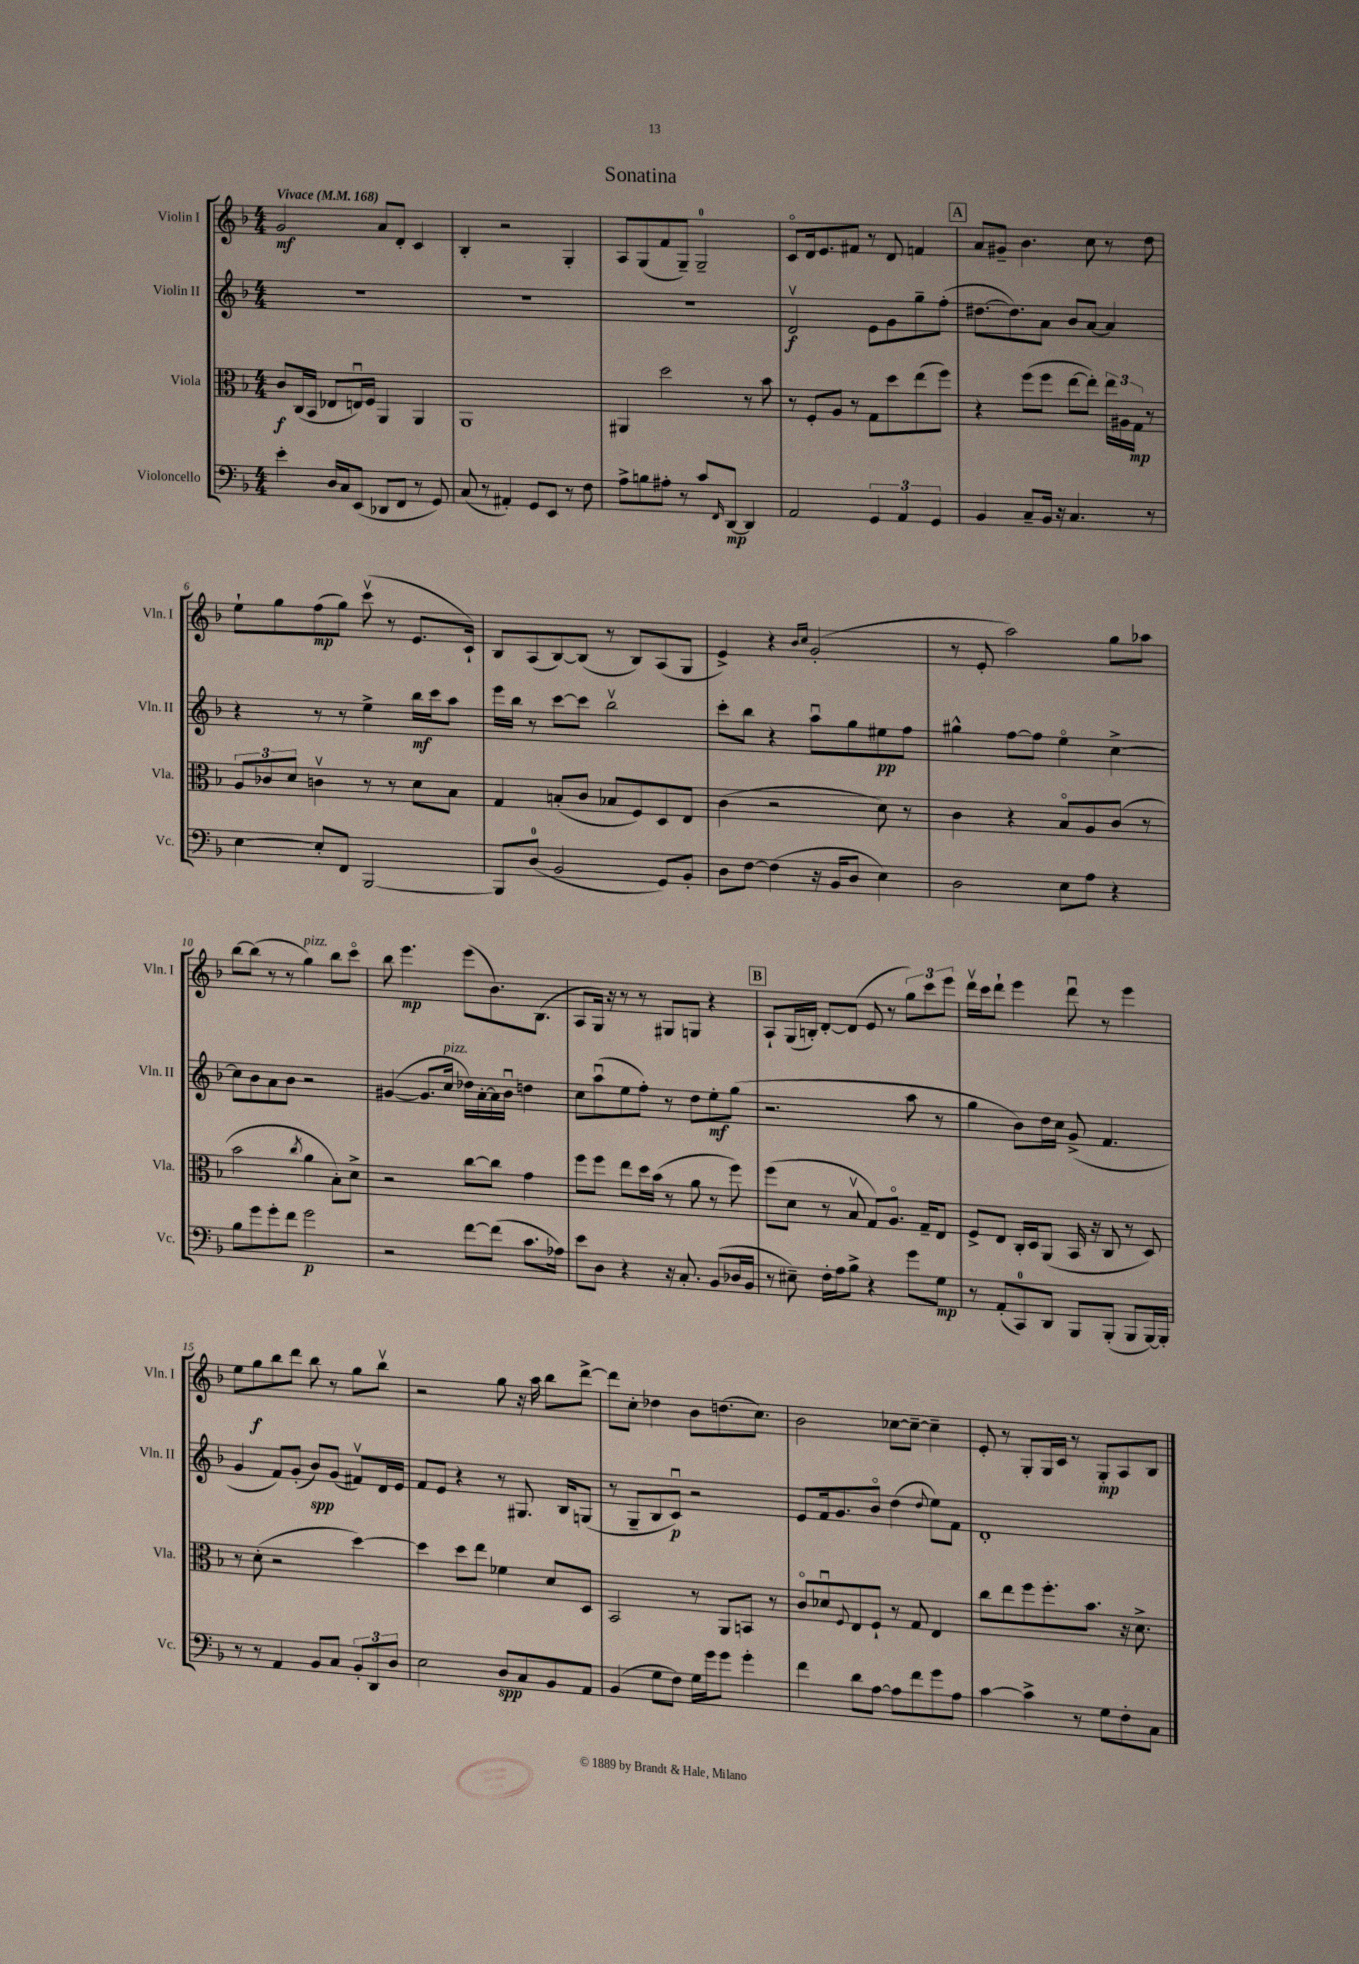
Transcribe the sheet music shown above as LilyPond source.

\header { title = "Sonatina" }
<<
\new StaffGroup <<
\new Staff = "s0" \with { instrumentName = "Violin I" shortInstrumentName = "Vln. I" } {
    \clef treble \key f \major \numericTimeSignature \time 4/4 \tempo "Vivace" 4 = 168
    g'2\mf a'8 d'8-. c'4 |
    bes4-. r2 g4-. |
    a8 g8( f'8 g8--) g2-0-- |
    c'8\flageolet d'16 e'8. fis'8 r8 d'8 f'4 |
    \mark \markup { \box "A" } a'8 gis'8-- bes'4. c''8 r8 d''8 |
    e''8-! g''8 f''8\mp( g''8) c'''8\upbow( r8 e'8. c'16-!) |
    bes8 a8( bes8~) bes8( r8 bes8) a8( g8 |
    e'4->) r4 \grace { bes'16 c''16 } g'2-.( |
    r8 e'8-. a''2) g''8 aes''8 |
    bes''8~ bes''8( r8 r8 g''4^\markup { \italic "pizz." }) bes''8 c'''8\flageolet |
    bes''8 e'''4.\mp e'''8( bes'8.) bes8.( |
    a8 g16) r16 r8 r8 gis8 g8 r4 |
    \mark \markup { \box "B" } a8-! g16( b16-.) d'8~-. d'8( e'8 r8 \tuplet 3/2 { g''8) c'''8 e'''8 } |
    d'''16\upbow c'''16 d'''8-! e'''4 d'''8\downbow r8 e'''4 |
    e''8 g''8\f bes''8 d'''8 bes''8 r8 g''8 bes''8\upbow |
    r2 g''8 r16 a''16 bes''8 d'''8~-> |
    d'''8 c''8-. des''4 bes'8 d''8.( c''8.) |
    bes'2 ces''8~ ces''8~-- ces''4-- |
    e'8-. r8 g8-. g16 c'16 r8 g8-.\mp a8 bes8 \bar "|." |
}
\new Staff = "s1" \with { instrumentName = "Violin II" shortInstrumentName = "Vln. II" } {
    \clef treble \key f \major \numericTimeSignature \time 4/4
    R1 |
    R1 |
    R1 |
    d'2\upbow\f e'8 g'8 g''8-- f''8-.( |
    \mark \markup { \box "A" } dis''8.~ dis''8.) a'8 bes'8 a'8~ a'4 |
    r4 r8 r8 e''4-> bes''16\mf c'''16 a''8 |
    e'''16 bes''16 r8 c'''8~ c'''8 bes''2\upbow |
    c'''8-. bes''8 r4 a''8\downbow g''8 eis''8\pp f''8 |
    gis''4-^ f''8~ f''8 e''4\flageolet c''4~-> |
    c''8 bes'8 a'8 bes'8 r2 |
    gis'4~( gis'8. c''16^\markup { \italic "pizz." } des''16) a'16~-. a'16 bes'16\downbow d''4 |
    c''8 a''8\downbow( e''8 f''8-.) r8 d''8 e''8-.\mf g''8( |
    \mark \markup { \box "B" } r2. a''8 r8 |
    g''4 bes'8) d''16 c''16 g'8->( f'4. |
    g'4 f'8) g'8-.( bes'8\spp) g'8( fis'8\upbow) d'16 e'16 |
    f'8 e'8 r4 r8 gis8. bes16 g8( |
    r8 g8-- bes8 c'8\downbow\p) r2 |
    e'8 f'16 g'8. bes'8\flageolet d''4( \appoggiatura { d''8 } e''8) f'8 |
    d'1-. \bar "|." |
}
\new Staff = "s2" \with { instrumentName = "Viola" shortInstrumentName = "Vla." } {
    \clef alto \key f \major \numericTimeSignature \time 4/4
    c'8\f c16( bes,16 ees8 e16\downbow) f16 a,4 a,4 |
    a,1 |
    ais,4 d''2 r8 bes'8 |
    r8 f8-. a8 r8 g8 d''8 e''8( f''8) |
    \mark \markup { \box "A" } r4 f''8( f''8 e''8~ e''8-.) \tuplet 3/2 { e''16 ais16 g16\mp } r8 |
    \tuplet 3/2 { a8 ces'8 d'8 } c'4\upbow r8 r8 d'8 bes8 |
    g4 b8-.( c'8 bes8 f8) d8 e8 |
    c'4( r2 d'8) r8 |
    c'4 r4 bes8\flageolet a8 c'8( r8 |
    bes'2 \acciaccatura { c''8 } a'4 bes8-.) d'8-> |
    r2 c''8~ c''8 g'4 |
    f''8 f''8 e''8 d''16 bes'16( r8 a'8 r8 f''8) |
    \mark \markup { \box "B" } f''8( d'8 r8 bes8\upbow g8) a8.\flageolet g16-- e8 |
    f8-> e8 c16-. d16 a,8( bes,16 r16 c8 r8 d8) |
    r8 d'8-.( r2 d''4~) |
    d''4 d''8 e''8 fes'4 d'8 d8 |
    bes,2 r8 a,8 b,8 r8 |
    c'8\flageolet des'8\downbow \appoggiatura { f8 } e8 f8-! r8 g8 e4 |
    c''8 e''8 f''8 f''8.-. bes'8. r16 d'8.-> \bar "|." |
}
\new Staff = "s3" \with { instrumentName = "Violoncello" shortInstrumentName = "Vc." } {
    \clef bass \key f \major \numericTimeSignature \time 4/4
    e'4-. d16 c16 e,8( des,8 f,8 r8 g,8) |
    c8( r8 ais,4-.) g,8 e,8 r8 f8 |
    a8-> b8 ais8-. r8 c'8 \grace { f,16 } d,8~\mp d,4 |
    a,2 \tuplet 3/2 { g,4 a,4 g,4 } |
    \mark \markup { \box "A" } bes,4 c8-- bes,16 r16 c4. r8 |
    e4~ e8-. f,8 bes,,2~ |
    bes,,8 d8-0( bes,2 g,8) bes,8-. |
    d8 f8~ f4( r16 bes,16 d8 e4) |
    d2 e8 a8 r4 |
    bes8 g'8 g'8-. f'8 g'2\p |
    r2 f'8~ f'8( c'8. aes16) |
    e'8 d8 r4 r16 c8.-. bes,8( des16 bes,16 |
    \mark \markup { \box "B" } r8 eis8--) f16-. a16 bes8-> r4 g'8 g8\mp |
    r8 a,8-.( c,8-0) d,8 bes,,8 bes,,8-.( bes,,8 bes,,16~) bes,,16-. |
    r8 r8 a,4 bes,8 c8 \tuplet 3/2 { bes,8-. d,8 d8 } |
    e2 d8\spp c8 bes,8 a,8 |
    bes,4( g8 f8) g16 g'16 g'8 g'4-. |
    f'4 d'8 a8~ a8 f'8 g'8 a8 |
    c'4~ c'4-> r8 g8 f8-. c8 \bar "|." |
}
>>
>>
